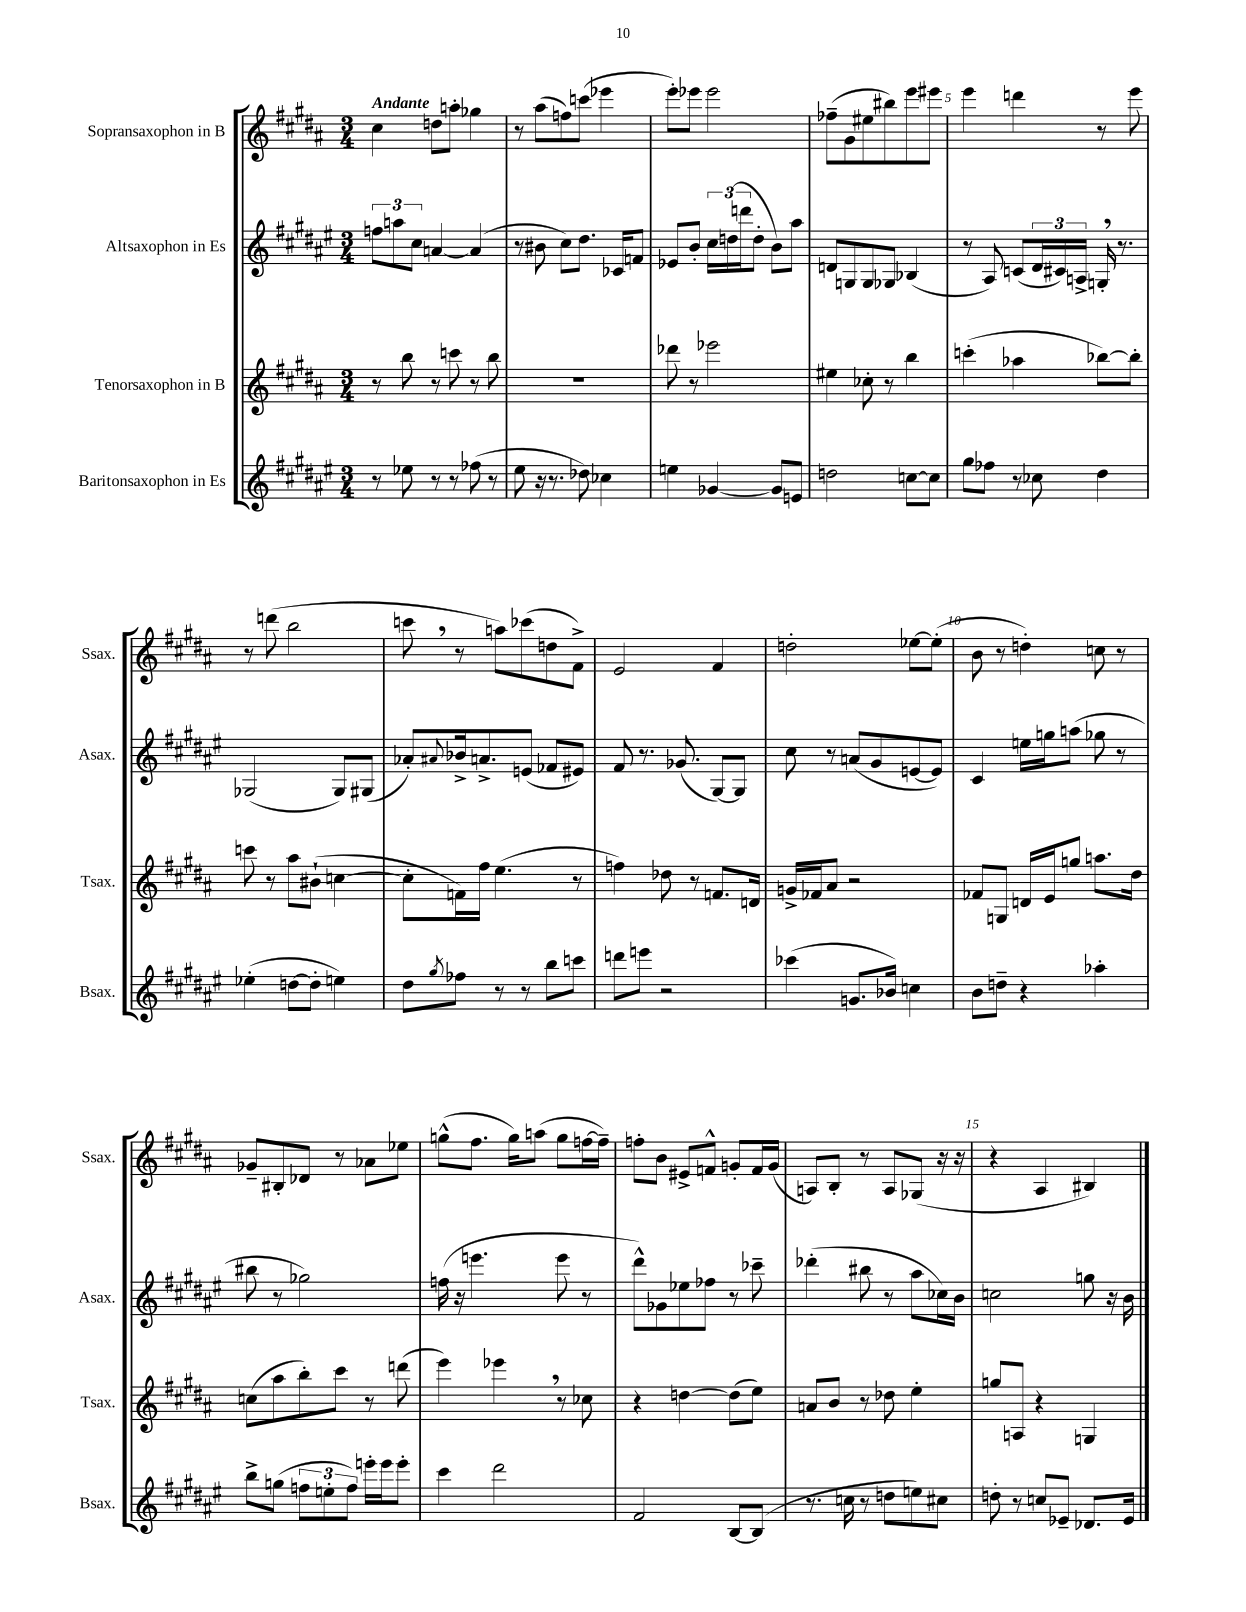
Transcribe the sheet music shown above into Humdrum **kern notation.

**kern	**kern	**kern	**kern
*part4	*part3	*part2	*part1
*staff4	*staff3	*staff2	*staff1
*I"Baritonsaxophon in Es	*I"Tenorsaxophon in B	*I"Altsaxophon in Es	*I"Sopransaxophon in B
*I'Bsax.	*I'Tsax.	*I'Asax.	*I'Ssax.
*clefG2	*clefG2	*clefG2	*clefG2
*k[f#c#g#d#a#e#]	*k[f#c#g#d#a#]	*k[f#c#g#d#a#e#]	*k[f#c#g#d#a#]
*M3/4	*M3/4	*M3/4	*M3/4
=1	=1	=1	=1
!	!	!	!LO:TX:a:B:t=Andante
8r	8r	12ffn\L	4cc#\
.	.	12aan\	.
8ee-X\	8bb\	.	.
.	.	12cc#\J	.
8r	8r	[4an/	8ddn\L
8r	8cccn\	.	8aan'\J
(8ff-X\	8r	(4a/]	4gg-X\
8r	8bb\	.	.
=2	=2	=2	=2
8ee#\	2.r	8r	8r
16r	.	8b#X\	(8aa#\L
8.r	.	.	.
.	.	8cc#\L)	8ffn\)
8dd-X\)	.	8.dd#\J	(8cccn\J
4cc-X\	.	.	4eee-X\
.	.	16c-X/KL	.
.	.	8fn/J	.
=3	=3	=3	=3
4een\	8ddd-X\	8e-X/L	8eee'\L)
.	8r	8b'/J	8eee-X\J
[4g-X/	2eee-X\	24cc#\LL	2eee-\
.	.	(24ddn\	.
.	.	24dddn\J	.
.	.	8dd'\J	.
8g-/L]	.	8b\L)	.
8en/J	.	8aa#\J	.
=4	=4	=4	=4
2ddn\	4ee#X\	8dn/L	(8ff-X~\L
.	.	8Gn/	8g#\
.	8cc-X'\	8G/	8ee#X\
.	8r	8G-X/J	8bb#X\)
[8ccn\L	4bb\	(4B-X/	8eee\
8cc\J]	.	.	8eee#X\J
=5	=5	=5	=5
8gg#\L	(4cccn'\	8r	4eee\
8ff-X\J	.	8A#/)	.
8r	4aa-X\	(8cn/L	4dddn\
8cc-X\	.	24d#/L	.
.	.	24c#X/)	.
.	.	24An^/JJ	.
4dd#\	[8bb-X\L)	16Gn',/	8r
.	.	8.r	.
.	8bb-'\J]	.	8eee\
!!LO:LB:g=z
=6	=6	=6	=6
(4ee-X'\	8cccn\	(2G-X/	8r
.	8r	.	(8dddn\
[8ddn\L	8aa#\L	.	2bb\
8dd'\J]	(8b#X`\J	.	.
4een\)	[4ccn\	8G-/L)	.
.	.	(8G#X/J	.
=7	=7	=7	=7
8dd#\L	8cc'\L]	8a-X'/L)	8cccn,\
8qgg#/	.	8qqa#X/	.
8ff-X\J	16fn\L)	16b-X^/k	8r
.	16ff#\JJ	8.an^/	.
8r	(4.ee\	.	8aan\L)
8r	.	(8en/J	(8ccc-X\
8bb\L	.	8f-X/L	8ddn\
8cccn\J	8r	8e#X/J)	8f#^\J)
=8	=8	=8	=8
8dddn\L	4ffn\)	8f#/	2e/
8eeen\J	.	8.r	.
2r	8dd-X\	.	.
.	.	(8.g-X/	.
.	8r	.	.
.	8.fn/L	[8G#/L)	4f#/
.	.	8G#/J]	.
.	16dn/Jk	.	.
=9	=9	=9	=9
(4ccc-X\	16gn^/LL	8cc#\	2ddn'\
.	16f-X/J	.	.
.	8a#/J	8r	.
8.gn/L	2r	(8an/L	.
.	.	8g#/	.
16b-X/Jk)	.	.	.
4ccn\	.	[8en/	[8ee-X\L
.	.	8e/J])	(8ee-'\J]
=10	=10	=10	=10
8b\L	8f-X/L	4c#/	8b\
8ddn~\J	8Gn/J	.	8r
4r	16dn/LL	16een\LL	4ddn'\)
.	16e/J	16ggn\J	.
.	8ggn/J	(8aan\J	.
4aa-X'\	8.aan\L	8gg-X\	8ccn\
.	.	8r	8r
.	16dd#\Jk	.	.
!!LO:LB:g=z
=11	=11	=11	=11
8bb^\L	(8ccn\L	8bb#X\	8g-X~/L
(8ggn\J	8aa#\	8r	8B#X'/
12ffn\L	8bb'\)	2gg-X\)	8d-X/J
12een'\	.	.	.
.	8ccc#\J	.	8r
12ff\J)	.	.	.
16eeen'\LL	8r	.	8a-X\L
16eee\J	.	.	.
8eee'\J	(8dddn\	.	8ee-X\J
=12	=12	=12	=12
4ccc#\	4eee\)	(16ffn\	(8ggn^^\L
.	.	16r	.
.	.	4.eeen\	8.ff#\J
2ddd#\	4eee-X,\	.	.
.	.	.	16gg\KL)
.	.	.	(8aan\J
.	8r	8eee\	8gg\L
.	8cc-X\	8r	[16ffn\L
.	.	.	16ff~\JJ])
=13	=13	=13	=13
2f#/	4r	8ddd#^^\L)	8ffn'\L
.	.	8g-X\	8b\J
.	[4ddn\	8ee-X\	8e#X^/L
.	.	8ff-X\J	8fn^^/J
[8B/L	(8dd\L]	8r	8gn'/L
(8B/J]	8ee\J)	8ccc-X~\	16f/L
.	.	.	(16g/JJ
=14	=14	=14	=14
8.r	8an/L	(4ddd-X'\	8An/L)
.	8b/J	.	8B'/J
16ccn\	.	.	.
8r	8r	8bb#X\	8r
8ddn\L	8dd-X\	8r	8A/L
8een\)	4ee'\	8aa#\L	(8G-X/J
8cc#X\J	.	16cc-X\L)	16r
.	.	16b\JJ	16r
=15	=15	=15	=15
8ddn'\	8ggn/L	2ccn\	4r
8r	8An/J	.	.
8ccn/L	4r	.	4A#/
8e-X~/J	.	.	.
8.d-X/L	4Gn/	8ggn\	4B#X/)
.	.	16r	.
16e-/Jk	.	16b\	.
==	==	==	==
*-	*-	*-	*-
